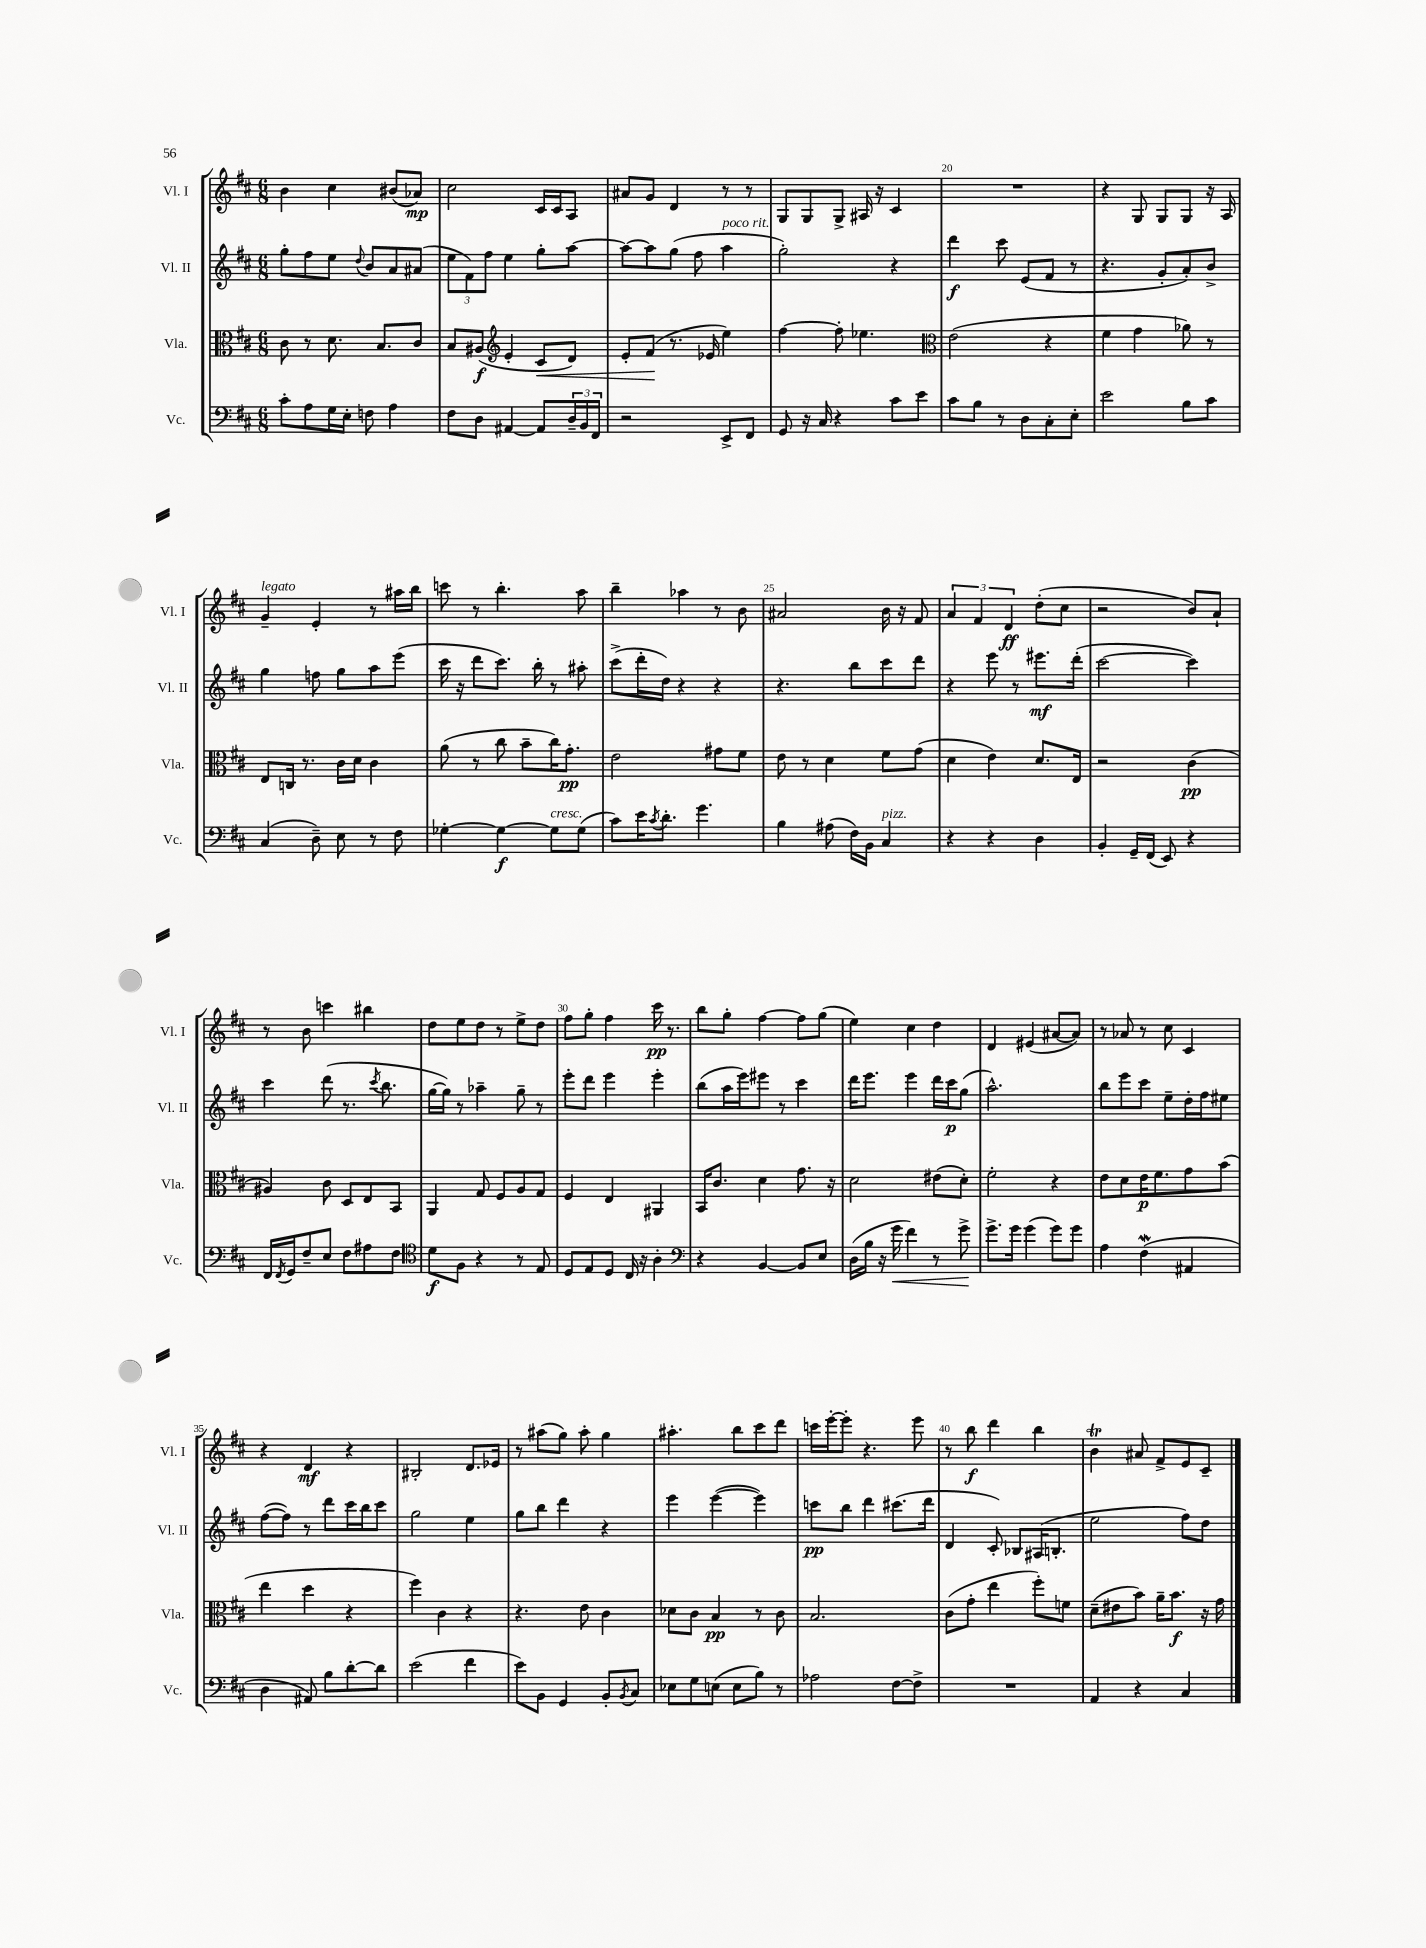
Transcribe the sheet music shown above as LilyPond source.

<<
\new StaffGroup <<
\new Staff = "s0" \with { instrumentName = "Vl. I" shortInstrumentName = "Vl. I" } {
    \clef treble \key d \major \numericTimeSignature \time 6/8
    b'4 cis''4 bis'8( aes'8\mp) |
    cis''2 cis'16 cis'16 a8 |
    ais'8 g'8 d'4 r8 r8 |
    g8 g8 g8-> ais16 r16 cis'4 |
    R2. |
    r4 g8 g8 g8 r16 a16 |
    g'4--^\markup { \italic "legato" } e'4-. r8 ais''16 b''16 |
    c'''8 r8 b''4.-. a''8 |
    b''4-- aes''4 r8 b'8 |
    ais'2 b'16 r16 fis'8 |
    \tuplet 3/2 { a'4 fis'4 d'4\ff } d''8-.( cis''8 |
    r2 b'8) a'8-! |
    r8 b'8 c'''4 bis''4 |
    d''8 e''8 d''8 r8 e''8-> d''8 |
    fis''8 g''8-. fis''4 cis'''16\pp r8. |
    b''8 g''8-. fis''4~ fis''8 g''8( |
    e''4) cis''4 d''4 |
    d'4 eis'4( ais'8~ ais'8) |
    r8 aes'8 r8 cis''8 cis'4 |
    r4 d'4\mf r4 |
    bis2-. d'8. ees'16 |
    r8 ais''8( g''8) ais''8-. g''4 |
    ais''4.-. b''8 cis'''8 d'''8 |
    c'''16 e'''16~-. e'''8-. r4. e'''8 |
    r8 b''8\f d'''4 b''4 |
    b'4\trill ais'8 fis'8-> e'8 cis'8-- \bar "|." |
}
\new Staff = "s1" \with { instrumentName = "Vl. II" shortInstrumentName = "Vl. II" } {
    \clef treble \key d \major \numericTimeSignature \time 6/8
    g''8-. fis''8 e''8 \appoggiatura { d''8 } b'8 a'8 ais'8( |
    \tuplet 3/2 { e''8 fis'8) fis''8 } e''4 g''8-. a''8~ |
    a''8~ a''8 g''8( fis''8 a''4^\markup { \italic "poco rit." } |
    g''2-.) r4 |
    d'''4\f cis'''8 e'8( fis'8 r8 |
    r4. g'8-. a'8-.) b'8-> |
    g''4 f''8 g''8 a''8 e'''8( |
    cis'''16 r16 d'''8 cis'''8.) b''16-. r8 ais''8-. |
    cis'''8->( d'''16-. d''16) r4 r4 |
    r4. b''8 cis'''8 d'''8 |
    r4 e'''8 r8 eis'''8.\mf d'''16-.( |
    cis'''2~ cis'''4) |
    cis'''4 d'''8( r8. \acciaccatura { cis'''8 } b''8. |
    g''16~ g''16) r8 aes''4-- g''8-- r8 |
    e'''8-. d'''8 e'''4 e'''4-. |
    b''8( a''16 e'''16) eis'''8 r8 cis'''4 |
    d'''16 e'''8. e'''4 d'''16 cis'''16\p g''8( |
    a''2.-^) |
    b''8 e'''8 cis'''8 e''8-- d''16-. fis''16 eis''8 |
    fis''8~( fis''8) r8 d'''8 cis'''16 b''16 cis'''8 |
    g''2 e''4 |
    g''8 b''8 d'''4 r4 |
    e'''4 e'''4~( e'''4) |
    c'''8\pp b''8 d'''4 cis'''8.( d'''16 |
    d'4 cis'8-.) bes8 ais16( b8.-. |
    e''2 fis''8) d''8 \bar "|." |
}
\new Staff = "s2" \with { instrumentName = "Vla." shortInstrumentName = "Vla." } {
    \clef alto \key d \major \numericTimeSignature \time 6/8
    cis'8 r8 d'8. b8. cis'8 |
    b8 ais8\f( \clef treble e'4-. cis'8\< d'8) |
    e'8-. fis'8\!( r8. ees'16 e''4) |
    fis''4~ fis''8-. ees''4. |
    \clef alto e'2( r4 |
    fis'4 g'4 aes'8) r8 |
    e8 c16 r8. cis'16 d'16 cis'4 |
    a'8( r8 cis''8 b'8-- cis''16) g'8.-.\pp |
    e'2 gis'8 fis'8 |
    e'8 r8 d'4 fis'8 g'8( |
    d'4 e'4) d'8. e16 |
    r2 cis'4\pp( |
    ais4) cis'8 d8 e8 b,8 |
    a,4 g8 fis8 a8 g8 |
    fis4 e4 ais,4 |
    b,16 cis'8. d'4 g'8. r16 |
    d'2 eis'8( d'8-.) |
    fis'2-. r4 |
    e'8 d'8 e'16\p fis'8. g'8 b'8( |
    e''4 d''4 r4 |
    fis''4) cis'4 r4 |
    r4. e'8 cis'4 |
    des'8 cis'8 b4\pp r8 cis'8 |
    b2. |
    cis'8( g'8-. e''4 fis''8-.) f'8 |
    d'8--( eis'8 b'8) a'16-- b'8.\f r16 g'16 \bar "|." |
}
\new Staff = "s3" \with { instrumentName = "Vc." shortInstrumentName = "Vc." } {
    \clef bass \key d \major \numericTimeSignature \time 6/8
    cis'8-. a8 g16 e16-. f8 a4 |
    fis8 d8 ais,4~ ais,8 \tuplet 3/2 { d16-- b,16 fis,16 } |
    r2 e,8-> fis,8 |
    g,8 r16 cis16 r4 cis'8 e'8 |
    cis'8 b8 r8 d8 cis8-. e8-. |
    e'2 b8 cis'8 |
    cis4( d8--) e8 r8 fis8 |
    ges4~-. ges4~\f ges8^\markup { \italic "cresc." } ges8( |
    cis'8) e'16 \acciaccatura { cis'8 } d'8.-. g'4. |
    b4 ais8( fis16) b,16 cis4^\markup { \italic "pizz." } |
    r4 r4 d4 |
    b,4-. g,16-- fis,16( e,8) r4 |
    fis,16 \acciaccatura { fis,8 } g,16 fis8-- e8 fis8 ais8 fis8 |
    \clef tenor d'8\f fis8 r4 r8 e8 |
    d8 e8 d8 cis16 r16 a4-. |
    \clef bass r4 b,4~ b,8 e8 |
    d16( b16 r16 g'16\< fis'4) r8 g'8->\! |
    g'8.-> g'16 g'4( g'8) g'8 |
    a4 fis4\mordent( ais,4 |
    d4 ais,8) b8 d'8~-. d'8 |
    e'2( fis'4 |
    e'8) b,8 g,4 b,8-. \acciaccatura { b,8 } cis8 |
    ees8 g8 e8( e8 b8) r8 |
    aes2 fis8~ fis8-> |
    R2. |
    a,4 r4 cis4 \bar "|." |
}
>>
>>
\layout { \context { \Score currentBarNumber = #16 \override BarNumber.break-visibility = ##(#f #t #t) barNumberVisibility = #(every-nth-bar-number-visible 5) } }
